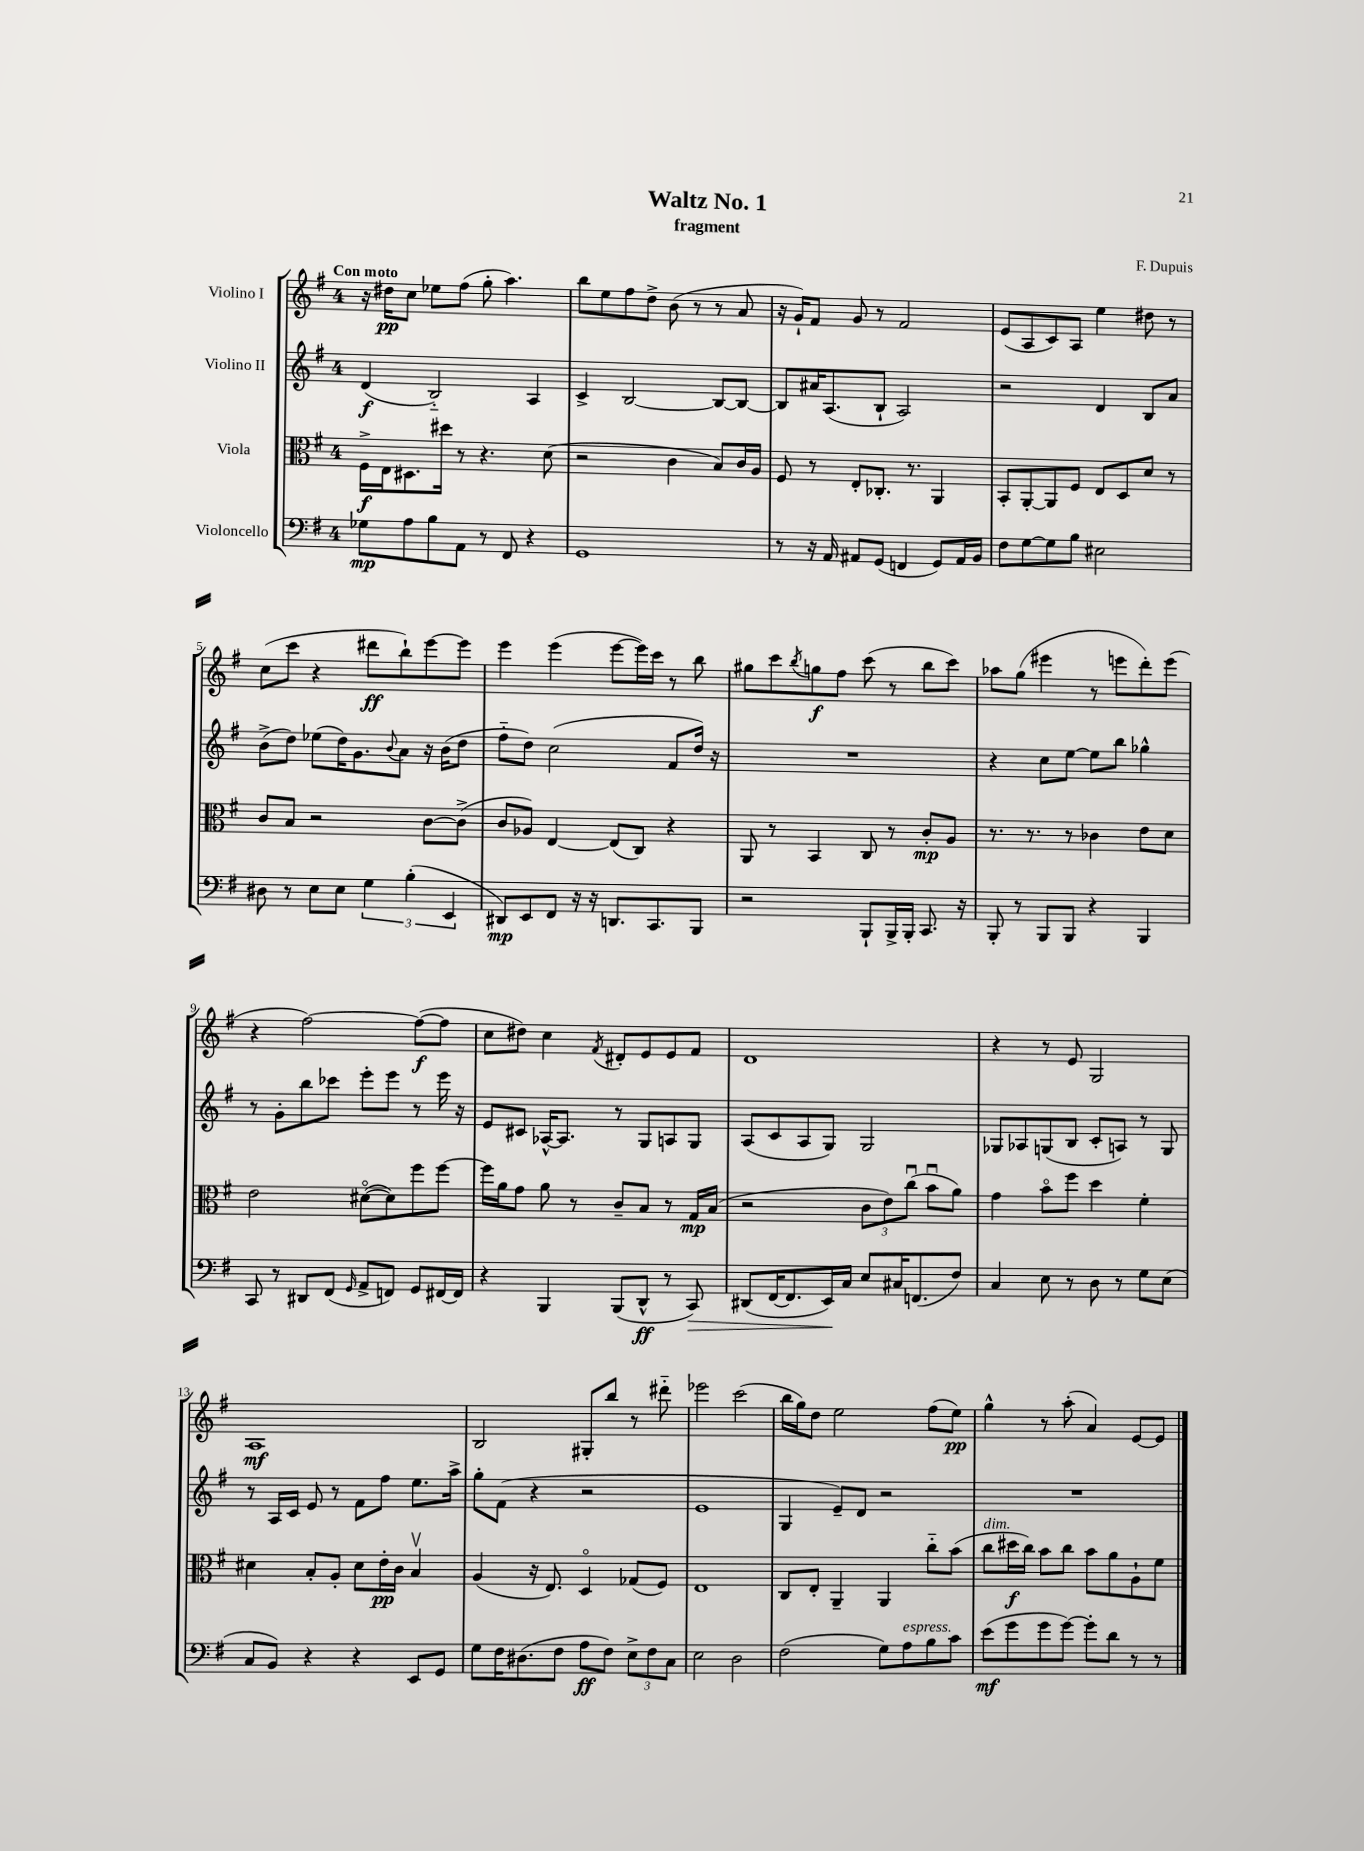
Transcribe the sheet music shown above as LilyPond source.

\header { title = "Waltz No. 1" composer = "F. Dupuis" subtitle = "fragment" }
<<
\new StaffGroup <<
\new Staff = "s0" \with { instrumentName = "Violino I" } {
    \clef treble \key g \major \once \override Staff.TimeSignature.style = #'single-digit \time 4/4 \tempo "Con moto"
    r16 dis''16\pp c''8 ees''8 fis''8( g''8-. a''4.) |
    b''8 e''8 fis''8 d''8-> b'8( r8 r8 a'8 |
    r16 g'16-!) fis'8 g'8 r8 fis'2 |
    e'8( a8 c'8) a8 e''4 dis''8 r8 |
    c''8( c'''8 r4 dis'''8\ff b''8-!) e'''8~ e'''8 |
    e'''4 e'''4( e'''8~ e'''16) c'''16 r8 b''8 |
    gis''8 c'''8 \acciaccatura { b''8 } g''8\f fis''8 c'''8( r8 b''8 c'''8) |
    aes''8 g''8( eis'''4 r8 e'''8 d'''8-.) e'''8( |
    r4 fis''2~) fis''8~\f( fis''8 |
    c''8 dis''8) c''4 \acciaccatura { fis'8 } dis'8-. e'8 e'8 fis'8 |
    d'1 |
    r4 r8 e'8 g2 |
    a1\mf |
    b2 gis8-. b''8 r8 dis'''8-_ |
    ees'''2 c'''2( |
    b''16 g''16) d''8 e''2 fis''8( e''8\pp) |
    g''4-^ r8 a''8-.( a'4) e'8~ e'8 \bar "|." |
}
\new Staff = "s1" \with { instrumentName = "Violino II" } {
    \clef treble \key g \major \once \override Staff.TimeSignature.style = #'single-digit \time 4/4
    d'4\f( b2-_) a4 |
    c'4-> b2~ b8~ b8~ |
    b8 ais'16 a8.( b8-! a2) |
    r2 d'4 b8 a'8 |
    b'8->( d''8) ees''8( d''16) g'8. \appoggiatura { b'8 } a'8 r16 b'16( d''8 |
    fis''8-_ d''8) c''2( fis'8 d''16) r16 |
    R1 |
    r4 c''8 e''8~ e''8 b''8 ges''4-^ |
    r8 g'8-. b''8 ces'''8 e'''8-. e'''8 r8 e'''16 r16 |
    e'8 cis'8 aes16~-^ aes8. r8 g8 a8 g8 |
    a8( c'8 a8 g8) g2 |
    ges8 aes8 g8( b8 c'8-. a8) r8 g8 |
    r8 a16 c'16 e'8 r8 fis'8 fis''8 e''8. a''16-> |
    g''8-. fis'8( r4 r2 |
    e'1 |
    g4 e'8--) d'8 r2 |
    R1 \bar "|." |
}
\new Staff = "s2" \with { instrumentName = "Viola" } {
    \clef alto \key g \major \once \override Staff.TimeSignature.style = #'single-digit \time 4/4
    fis16->\f e16 dis8. dis''16 r8 r4. d'8( |
    r2 c'4 b8) c'16 a16 |
    fis8 r8 e8-. ces8.-. r8. a,4 |
    b,8-. a,8~-. a,8 fis8 e8 d8 d'8 r8 |
    c'8 b8 r2 c'8~ c'8->( |
    c'8 aes8) e4~ e8( c8) r4 |
    a,8 r8 b,4 c8 r8 c'8-.\mp a8 |
    r8. r8. r8 ces'4 e'8 d'8 |
    e'2 dis'8~\flageolet( dis'8) fis''8 fis''8~ |
    fis''16 a'16 g'8 a'8 r8 c'8-- b8 r8 g16\mp b16( |
    r2 \tuplet 3/2 { c'8 e'8) c''8\downbow( } b'8\downbow a'8) |
    g'4 b'8\flageolet fis''8 d''4 fis'4-. |
    dis'4 b8-. a8-. dis'8 e'16-.\pp c'16 b4\upbow |
    a4( r16 e8.) d4\flageolet ges8( fis8) |
    e1 |
    c8 e8-. a,4-- a,4 c''8-_ b'8( |
    c''8^\markup { \italic "dim." } dis''16\f c''16) b'8 c''8 b'8 a'8 a8-! fis'8 \bar "|." |
}
\new Staff = "s3" \with { instrumentName = "Violoncello" } {
    \clef bass \key g \major \once \override Staff.TimeSignature.style = #'single-digit \time 4/4
    ges8\mp a8 b8 a,8 r8 fis,8 r4 |
    g,1 |
    r8 r16 a,16 ais,8 g,8( f,4 g,8) ais,16 b,16 |
    fis8 g8~ g8 b8 eis2 |
    dis8 r8 e8 e8 \tuplet 3/2 { g4 b4-.( e,4 } |
    dis,8\mp) e,8 fis,8 r16 r16 d,8. c,8. b,,8 |
    r2 b,,8-! b,,16-> b,,16-. c,8. r16 |
    b,,8-. r8 b,,8 b,,8 r4 b,,4 |
    c,8 r8 dis,8 fis,8( \grace { g,16 } a,8-> f,8) g,8 fis,16~ fis,16 |
    r4 b,,4 b,,8( d,8-^\ff r8 c,8\>) |
    dis,8( fis,16~ fis,8. e,16\!) c16 e8 cis16 f,8.( fis8) |
    c4 e8 r8 d8 r8 g8 e8( |
    c8 b,8) r4 r4 e,8 g,8 |
    g8 fis16 dis8.( fis8 a8\ff fis8) \tuplet 3/2 { e8-> fis8 c8 } |
    e2 d2 |
    fis2( g8) a8^\markup { \italic "espress." } b8 c'8 |
    e'8\mf( g'8 g'8 g'8~) g'8-. d'8 r8 r8 \bar "|." |
}
>>
>>
